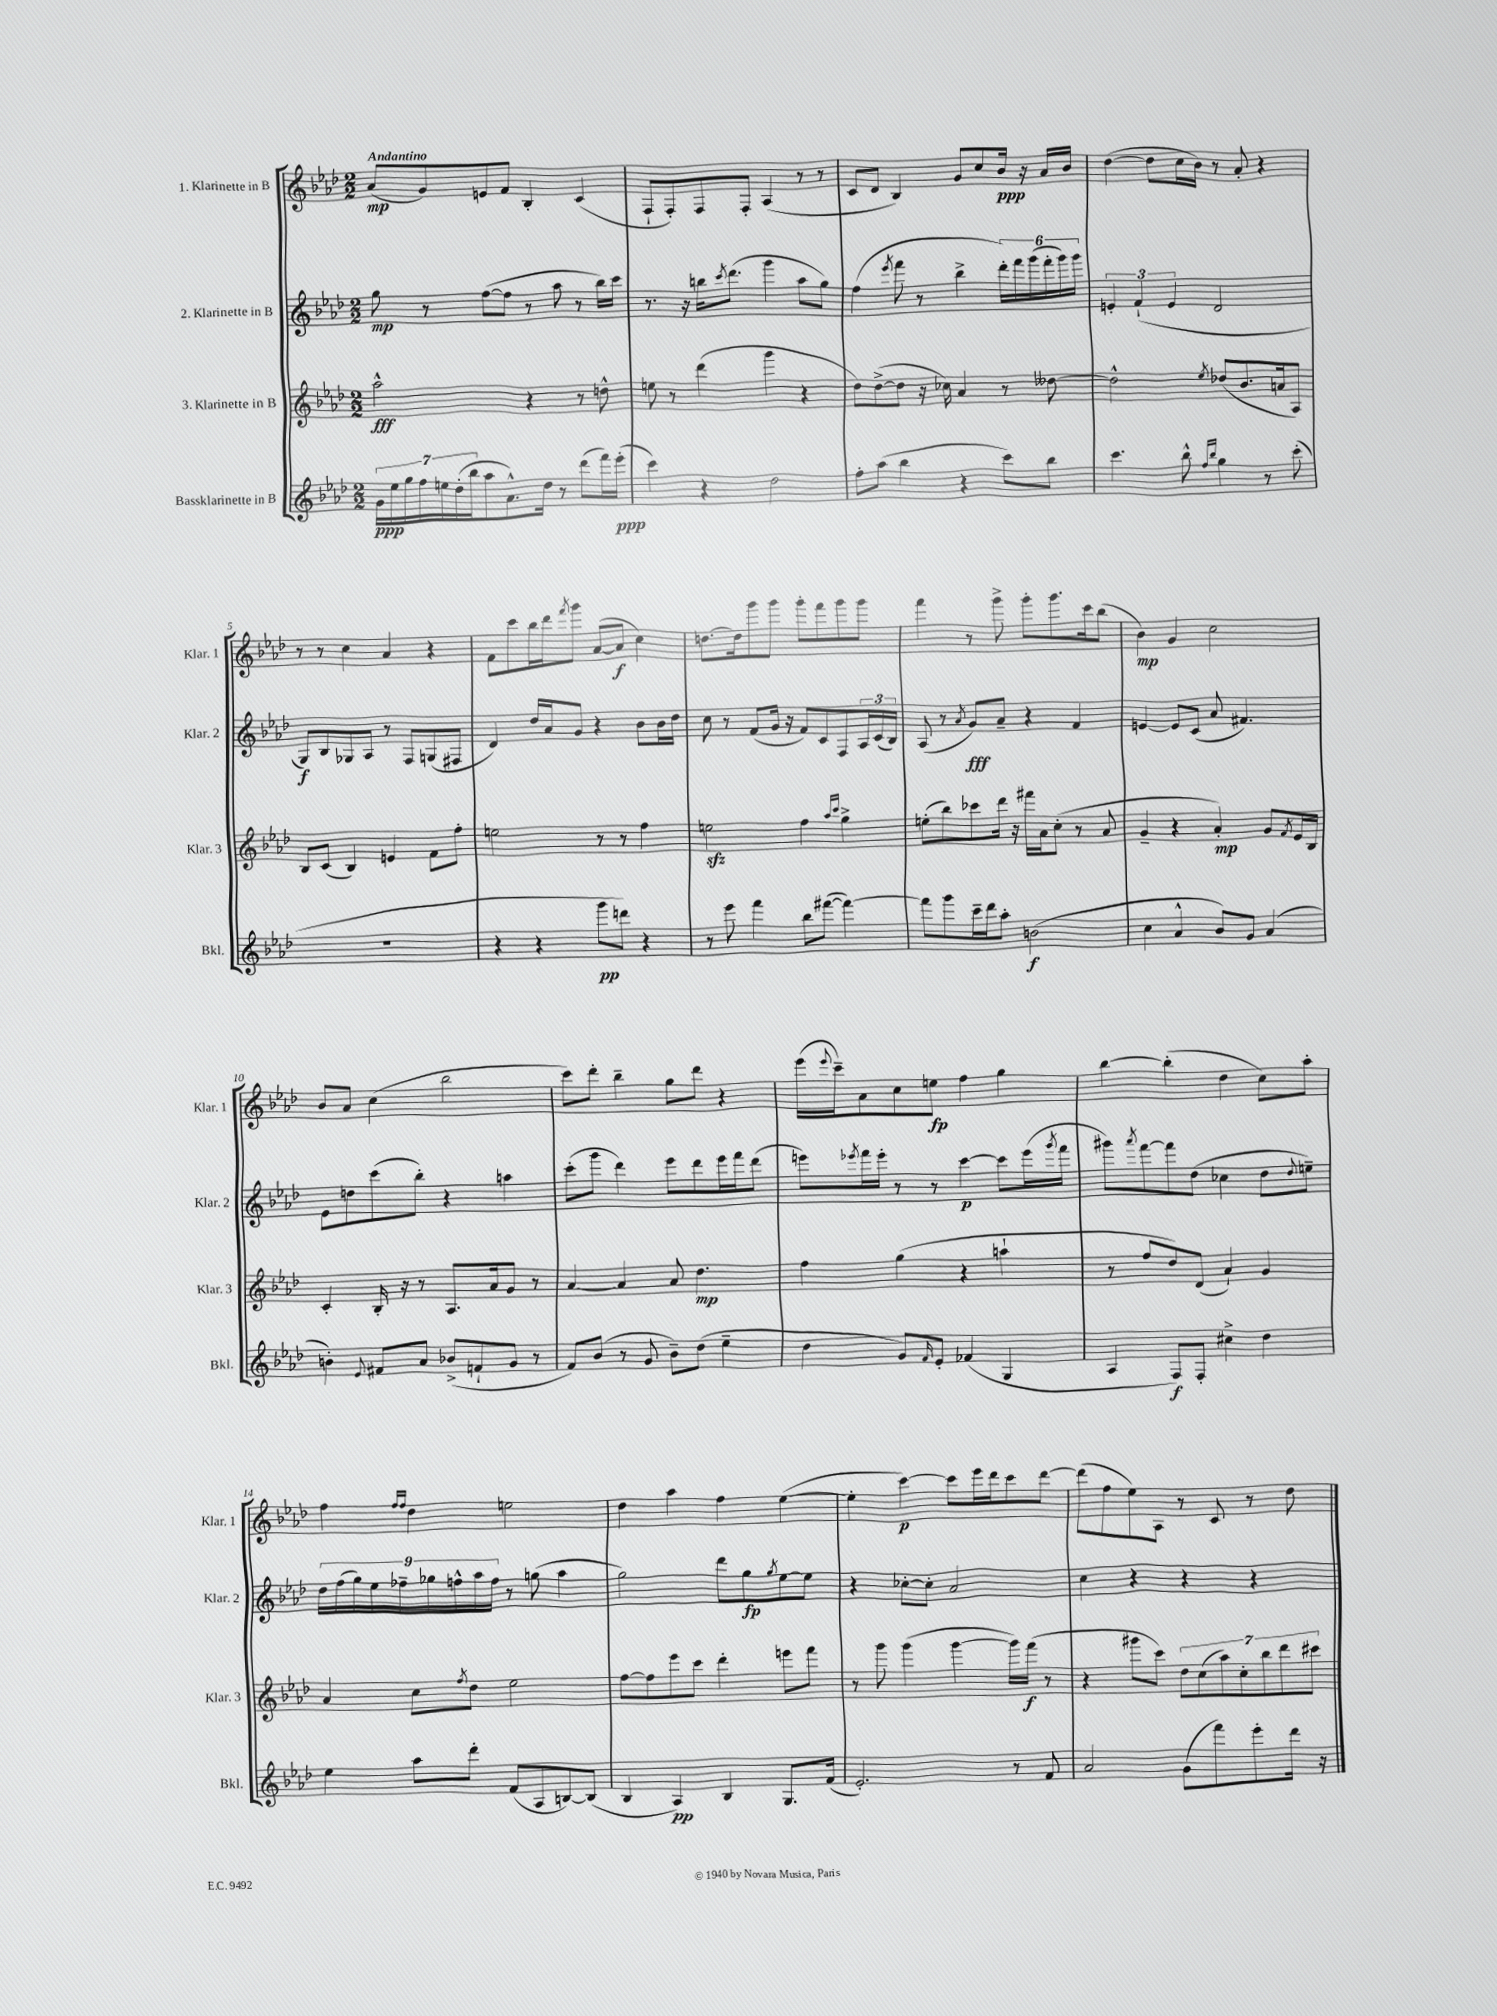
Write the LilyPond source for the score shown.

<<
\new StaffGroup <<
\new Staff = "s0" \with { instrumentName = "1. Klarinette in B" shortInstrumentName = "Klar. 1" } {
    \clef treble \key aes \major \numericTimeSignature \time 2/2 \tempo "Andantino"
    aes'8\mp( g'8) e'8 f'8 bes4-. c'4( |
    f8-! f8-.) f8 f8-. aes4( r8 r8 |
    c'8 des'8 bes4) g'8 c''8 bes'16\ppp r16 aes'16 bes'16 |
    des''4~( des''8 c''16 bes'16) r8 aes'8-. r4 |
    r8 r8 c''4 aes'4 r4 |
    f'8 c'''8 bes''16 des'''16 \acciaccatura { f'''8 } g'''8 aes'8~( aes'8\f c''4) |
    d''8.~ d''16 g'''8 g'''8 g'''8-. f'''8 g'''8 g'''8 |
    f'''4 r8 g'''8-> g'''8-. g'''8. c'''16 bes''8( |
    bes'4\mp) g'4 c''2 |
    bes'8 aes'8 c''4( bes''2 |
    c'''8) des'''8-. bes''4-- g''8 des'''8 r4 |
    ees'''16( \appoggiatura { ees'''8 } c'''16--) aes'8 c''8 e''8\fp f''4 g''4 |
    bes''4~ bes''4-.( des''4 c''8) aes''8-. |
    f''4 \grace { f''16 f''16 } des''4 e''2 |
    des''4 aes''4 f''4 ees''4~( |
    ees''4-. c'''4~\p) c'''8 ees'''16 des'''16 c'''8 des'''8~ |
    des'''8( f''8 ees''8) aes8 r8 c'8 r8 des''8 \bar "|." |
}
\new Staff = "s1" \with { instrumentName = "2. Klarinette in B" shortInstrumentName = "Klar. 2" } {
    \clef treble \key aes \major \numericTimeSignature \time 2/2
    g''8\mp r8 f''8~( f''8 r8 aes''8 r8 bes''16) c'''16 |
    r8. r16 b''16 \acciaccatura { c'''8 } des'''8.( g'''4 aes''8 g''8) |
    f''4( \acciaccatura { ees'''8 } f'''8 r8 bes''4-> \tuplet 6/4 { des'''16-.) f'''16 g'''16( f'''16-. g'''16) g'''16 } |
    \tuplet 3/2 { e'4-. f'4-!( e'4 } des'2 |
    g8\f) bes8 ges8 aes8 r8 f8 g8( fis8 |
    des'4) des''16 aes'16 g'8 r4 bes'8 bes'16 des''16 |
    c''8 r8 f'8( g'16 r16 f'8) c'8 f8 \tuplet 3/2 { aes16 c'16( bes16) } |
    aes8( r8 \acciaccatura { aes'8 } g'8\fff) aes'8-- r4 f'4 |
    e'4~ e'8 c'8( aes'8 fis'4.) |
    ees'8 d''8 c'''8( bes''8-.) r4 a''4 |
    c'''8-.( g'''8 des'''4) ees'''8 des'''8 ees'''16 f'''16 des'''8( |
    e'''8) \acciaccatura { ees'''8 } f'''16 ees'''16-. r8 r8 c'''4~\p c'''8 ees'''16( \acciaccatura { g'''8 } f'''16 |
    gis'''8) \acciaccatura { aes'''8 } f'''8~ f'''8 des''8( ces''4 des''8 \appoggiatura { des''8 } e''8--) |
    \tuplet 9/8 { des''16 f''16( g''16) ees''16 fes''16-- ges''16 f''16-^ aes''16 f''16 } r8 g''8( aes''4 |
    g''2) des'''8 g''8\fp \acciaccatura { g''8 } ees''8~ ees''8 |
    r4 ces''8~-. ces''8-. aes'2 |
    c''4 r4 r4 r4 \bar "|." |
}
\new Staff = "s2" \with { instrumentName = "3. Klarinette in B" shortInstrumentName = "Klar. 3" } {
    \clef treble \key aes \major \numericTimeSignature \time 2/2
    aes''2-^\fff r4 r8 d''8-^ |
    e''8 r8 des'''4( g'''4 r4 |
    des''8) des''8~->( des''8 r16 ces''16) aes'4 r8 deses''8~ |
    deses''2-^ \acciaccatura { ees''8 } des''8( bes'8. a'16 aes8) |
    bes8 c'8( bes4) e'4 f'8 f''8-. |
    e''2 r8 r8 f''4 |
    e''2\sfz f''4 \grace { aes''16 c'''16 } g''4-> |
    e''8-.( bes''8) ces'''8 des'''16 r16 fis'''16 aes'16 c''8-.( r8 aes'8 |
    g'4-- r4 aes'4-.\mp) g'8 \acciaccatura { f'8 } ees'16 bes16 |
    c'4-. bes16-. r16 r8 aes8. aes'16 g'8 r8 |
    aes'4~ aes'4 aes'8 des''4.\mp |
    f''4 g''4( r4 a''4-! |
    r8 f''8 des''8) des'8( aes'4-!) g'4 |
    aes'4 c''8 \acciaccatura { f''8 } des''8 ees''2 |
    f''8~ f''8 ees'''8 c'''8 des'''4-. e'''8 f'''8 |
    r8 g'''8 g'''4( g'''4~ g'''16) f'''16\f( r8 |
    r4 gis'''8 c'''8) \tuplet 7/4 { des''8 c''8( aes''8) c''8-. bes''8 des'''8 cis'''8 } \bar "|." |
}
\new Staff = "s3" \with { instrumentName = "Bassklarinette in B" shortInstrumentName = "Bkl." } {
    \clef treble \key aes \major \numericTimeSignature \time 2/2
    \tuplet 7/4 { g'16\ppp ees''16 g''16 f''16 e''16 des''16-.( bes''16 } aes''8 aes'8.-^) des''16 r8 des'''8( f'''16) ees'''16-.\ppp( |
    c'''4) r4 des''2 |
    f''8-. aes''8( bes''4 r4 c'''8) bes''8 |
    c'''4. bes''8-^ \grace { f''16 bes''16 } g''4 r8 c'''8-.( |
    R1 |
    r4 r4 g'''8\pp d'''8) r4 |
    r8 ees'''8 f'''4 bes''8 fis'''8~( fis'''4~) |
    fis'''8 g'''8 c'''16-- des'''16 aes''8-. b'2\f( |
    c''4 aes'4-^ bes'8) g'8 aes'4( |
    b'4-.) \appoggiatura { ees'8 } fis'8 aes'8 bes'8->( f'8-! g'8 r8 |
    f'8) bes'8( r8 g'8 bes'8--) des''8( ees''4-- |
    des''4 g'8) \grace { f'16 } ees'8-. fes'4( g4 |
    aes4 f8\f) f8-. cis''4-> des''4 |
    ees''4 aes''8 des'''8-. f'8( aes8 b8~) b8( |
    bes4 aes4\pp) bes4 g8. f'16( |
    ees'2.-.) r8 f'8 |
    aes'2 g'8( f'''8) ees'''8-. des'''16 r16 \bar "|." |
}
>>
>>
